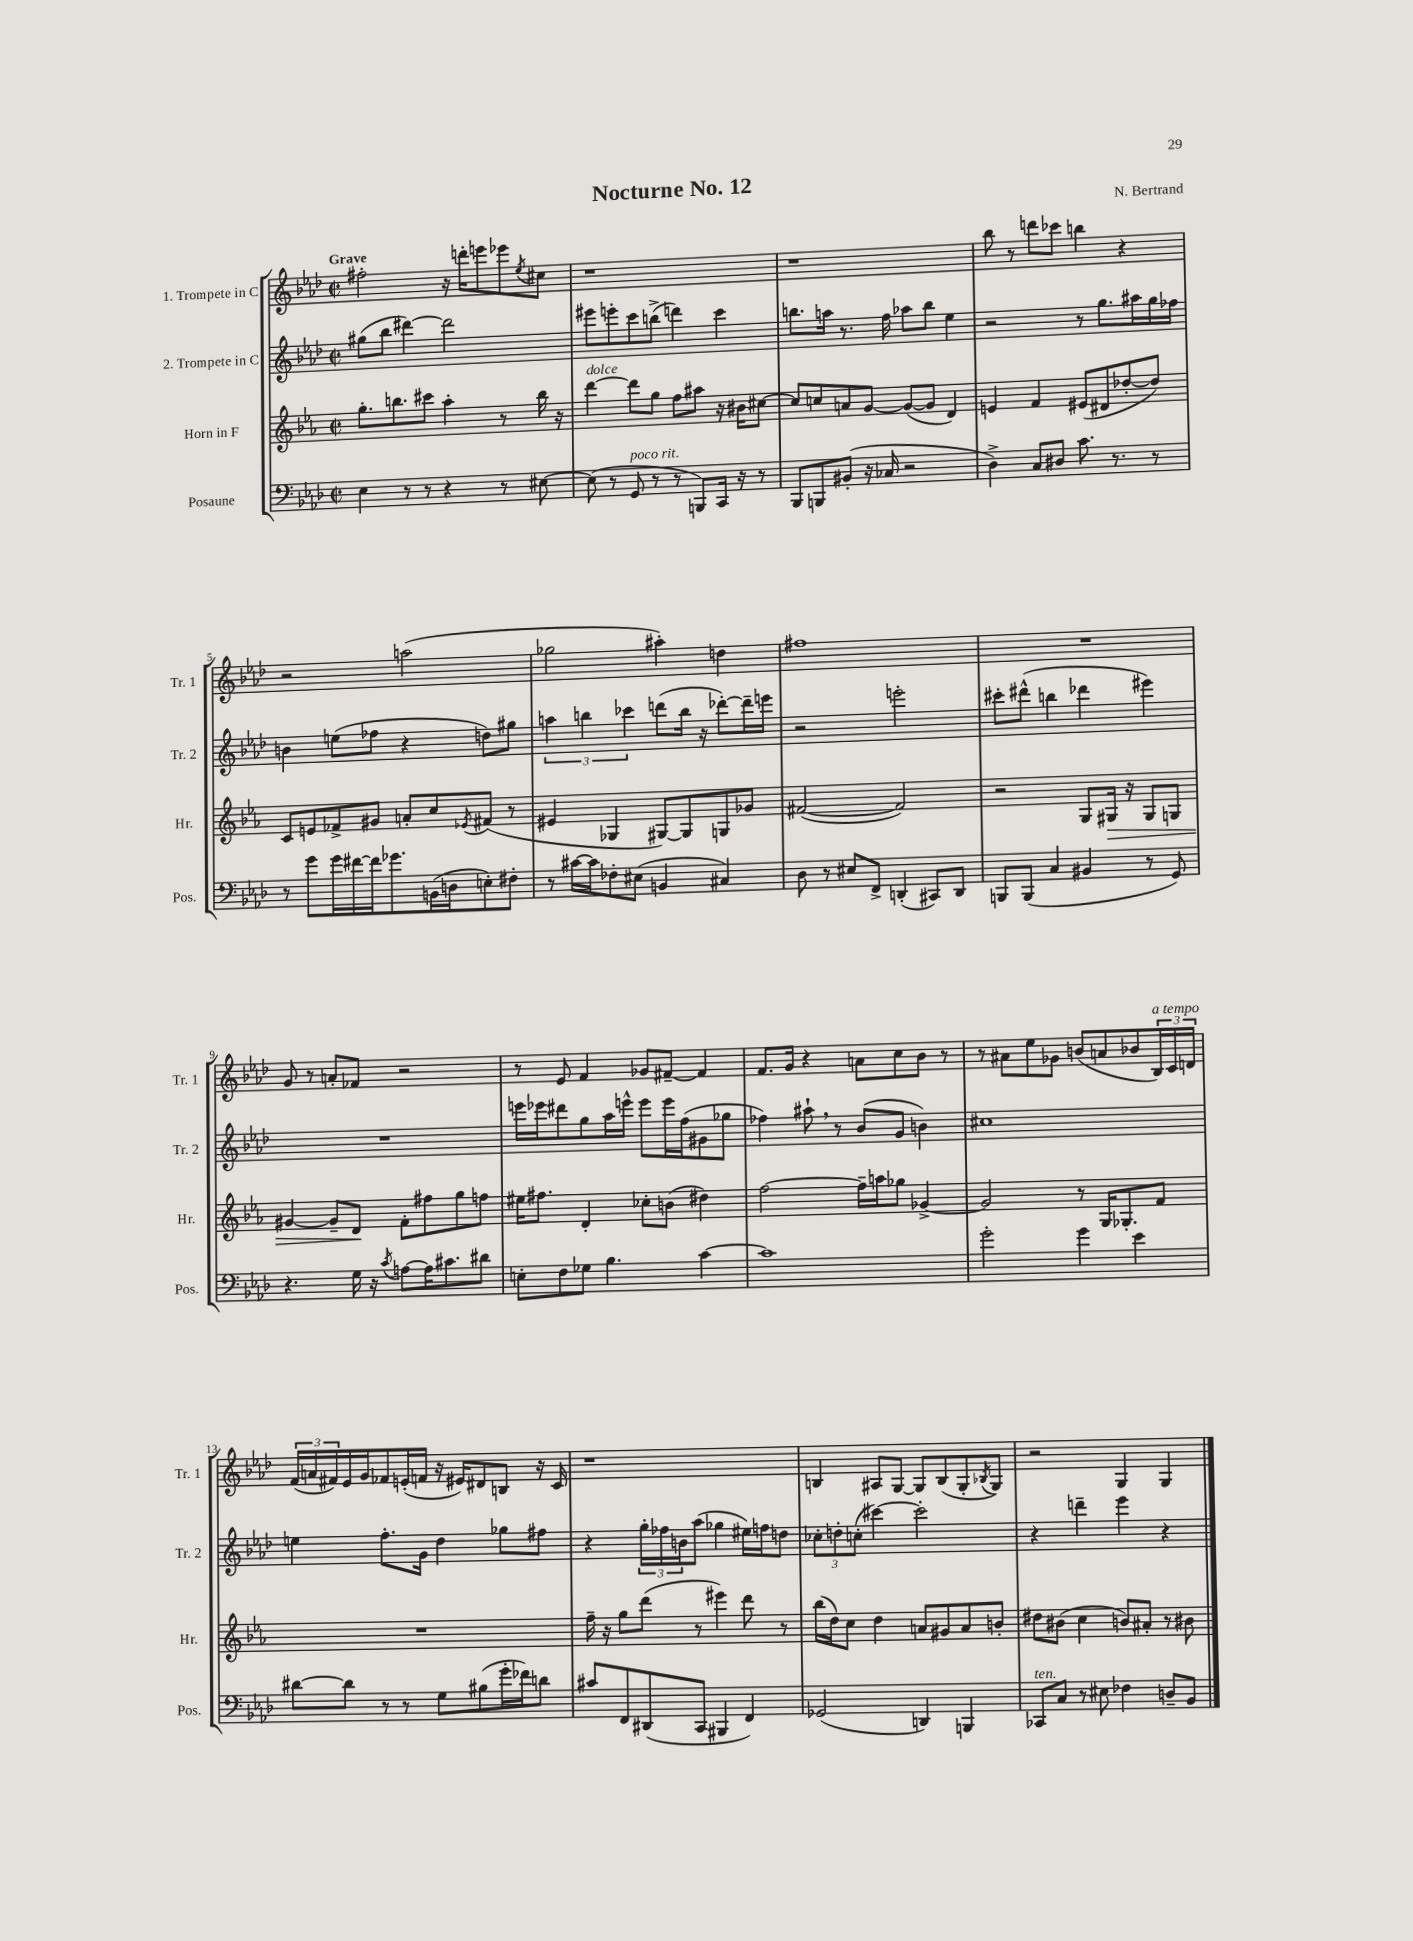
\header { title = "Nocturne No. 12" composer = "N. Bertrand" }
<<
\new StaffGroup <<
\new Staff = "s0" \with { instrumentName = "1. Trompete in C" shortInstrumentName = "Tr. 1" } {
    \clef treble \key aes \major \defaultTimeSignature \time 2/2 \tempo "Grave"
    fis''2-. r16 d'''16-. e'''8 ees'''8 \acciaccatura { ees''8 } cis''8 |
    r1 |
    r1 |
    bes''8 r8 d'''8 ces'''8 b''4 r4 |
    r2 a''2( |
    ges''2 ais''4-.) d''4 |
    fis''1 |
    R1 |
    g'8 r8 a'8-. fes'8 r2 |
    r8 ees'8 f'4 ges'8 fis'8~-- fis'4 |
    f'8. g'16 r4 a'8 c''8 bes'8 r8 |
    r8 ais'8 ees''8 ges'8 b'8( a'8 bes'8 \tuplet 3/2 { bes16^\markup { \italic "a tempo" }) c'16 d'16 } |
    \tuplet 3/2 { f'16( a'16 fis'16) } ees'16 g'16 fes'8 e'16-.( f'16 r16 eis'16) dis'8 b8 r16 c'16 |
    r1 |
    b4 ais8 g8~ g8 b8( g8-. \acciaccatura { bes8 } g8) |
    r2 g4 g4 \bar "|." |
}
\new Staff = "s1" \with { instrumentName = "2. Trompete in C" shortInstrumentName = "Tr. 2" } {
    \clef treble \key aes \major \defaultTimeSignature \time 2/2
    gis''8( bes''8 dis'''4~) dis'''2 |
    eis'''8 e'''8-. c'''8 b''8->( d'''4) c'''4 |
    b''8. a''16 r8. f''16 aes''8 b''8 ees''4 |
    r2 r8 g''8. ais''16 g''16 fes''16 |
    b'4 e''8( fes''8 r4 d''8) gis''8 |
    \tuplet 3/2 { a''4 b''4 ces'''4 } d'''8( b''16 r16 des'''8~-.) des'''16-- e'''16 |
    r2 e'''2-. |
    cis'''8-. dis'''8-^( b''4 des'''4 eis'''4) |
    R1 |
    e'''16 ees'''16 dis'''8 g''8 aes''16 e'''16-^ e'''8 e'''16 f''16( gis'8 ges''8 |
    fes''4) ais''8-! \breathe r8 bes'8( g'8 b'4) |
    cis''1 |
    e''4 f''8.-. g'16 des''4 ges''8 fis''8 |
    r4 \tuplet 3/2 { g''16-. fes''16 b'16 } aes''8( ges''4 eis''16) f''16 d''8 |
    \tuplet 3/2 { ces''8-. d''8-. c''8-.( } cis'''4~) cis'''2-. |
    r4 d'''4-- ees'''4 r4 \bar "|." |
}
\new Staff = "s2" \with { instrumentName = "Horn in F" shortInstrumentName = "Hr." } {
    \clef treble \key ees \major \defaultTimeSignature \time 2/2
    g''8.-. b''8. cis'''8 aes''4-. r8 b''16 r16 |
    d'''4~^\markup { \italic "dolce" } d'''8 g''8 f''8 ais''8 r16 bis'16 cis''8~ |
    cis''8 c''8 a'8 g'8~ g'8~( g'8 d'4) |
    e'4 f'4 eis'8( dis'8 des''8~-. des''8) |
    c'8 e'8 fes'8-> gis'8 a'8-. c''8 \acciaccatura { ees'8 } fis'8( r8 |
    eis'4 ges4 gis8~) gis8 g8 ges'8 |
    fis'2~( fis'2) |
    r2 g8 gis16\> r16 gis8 g8 |
    gis'4~ gis'8-- d'8\! f'8-. fis''8 g''8 f''8 |
    eis''16 fis''8. d'4-. ces''8-. b'8( dis''4) |
    f''2~ f''16-- a''16 ges''8 ges'4~-> |
    ges'2 r8 g16 ges8.-. f'8 |
    R1 |
    f''16-- r16 g''8 d'''8( r8 eis'''4) d'''8 r8 |
    bes''16( d''16) c''8 d''4 a'8 gis'8 a'8 b'8-. |
    dis''8 bis'8( c''4 b'8) ais'8-. r8 bis'8 \bar "|." |
}
\new Staff = "s3" \with { instrumentName = "Posaune" shortInstrumentName = "Pos." } {
    \clef bass \key aes \major \defaultTimeSignature \time 2/2
    ees4 r8 r8 r4 r8 eis8~ |
    eis8( r8 g,8^\markup { \italic "poco rit." } r8 r8 b,,8) c,16 r16 r8 |
    bes,,8 b,,8 bis,8-.( r16 ces16 r2 |
    des4->) c8 dis8 c'8. r8. r8 |
    r8 g'8 g'16 fis'16~ fis'16 ges'8. b,16( d16 e8-.) fis8-. |
    r8 cis'16~ cis'16 fes8-. eis8( b,4 cis4) |
    des8 r8 eis8 f,8-> d,4-.( cis,8) d,8 |
    b,,8 b,,8( c4 bis,4 r8 g,8) |
    r4. g16 r16 \acciaccatura { c'8 } a8~ a16 cis'8. dis'8 |
    e8-. f8 ges8 bes4. c'4~ |
    c'1 |
    g'2-. g'4 ees'4 |
    dis'8~ dis'8 r8 r8 g8 bis8( g'16-. fes'16) d'8 |
    cis'8 f,8 dis,8( c,8 bis,,4 f,4) |
    ges,2( d,4) b,,4 |
    ces,8^\markup { \italic "ten." } c8 r8 eis8 fes4 d8-- bes,8 \bar "|." |
}
>>
>>
